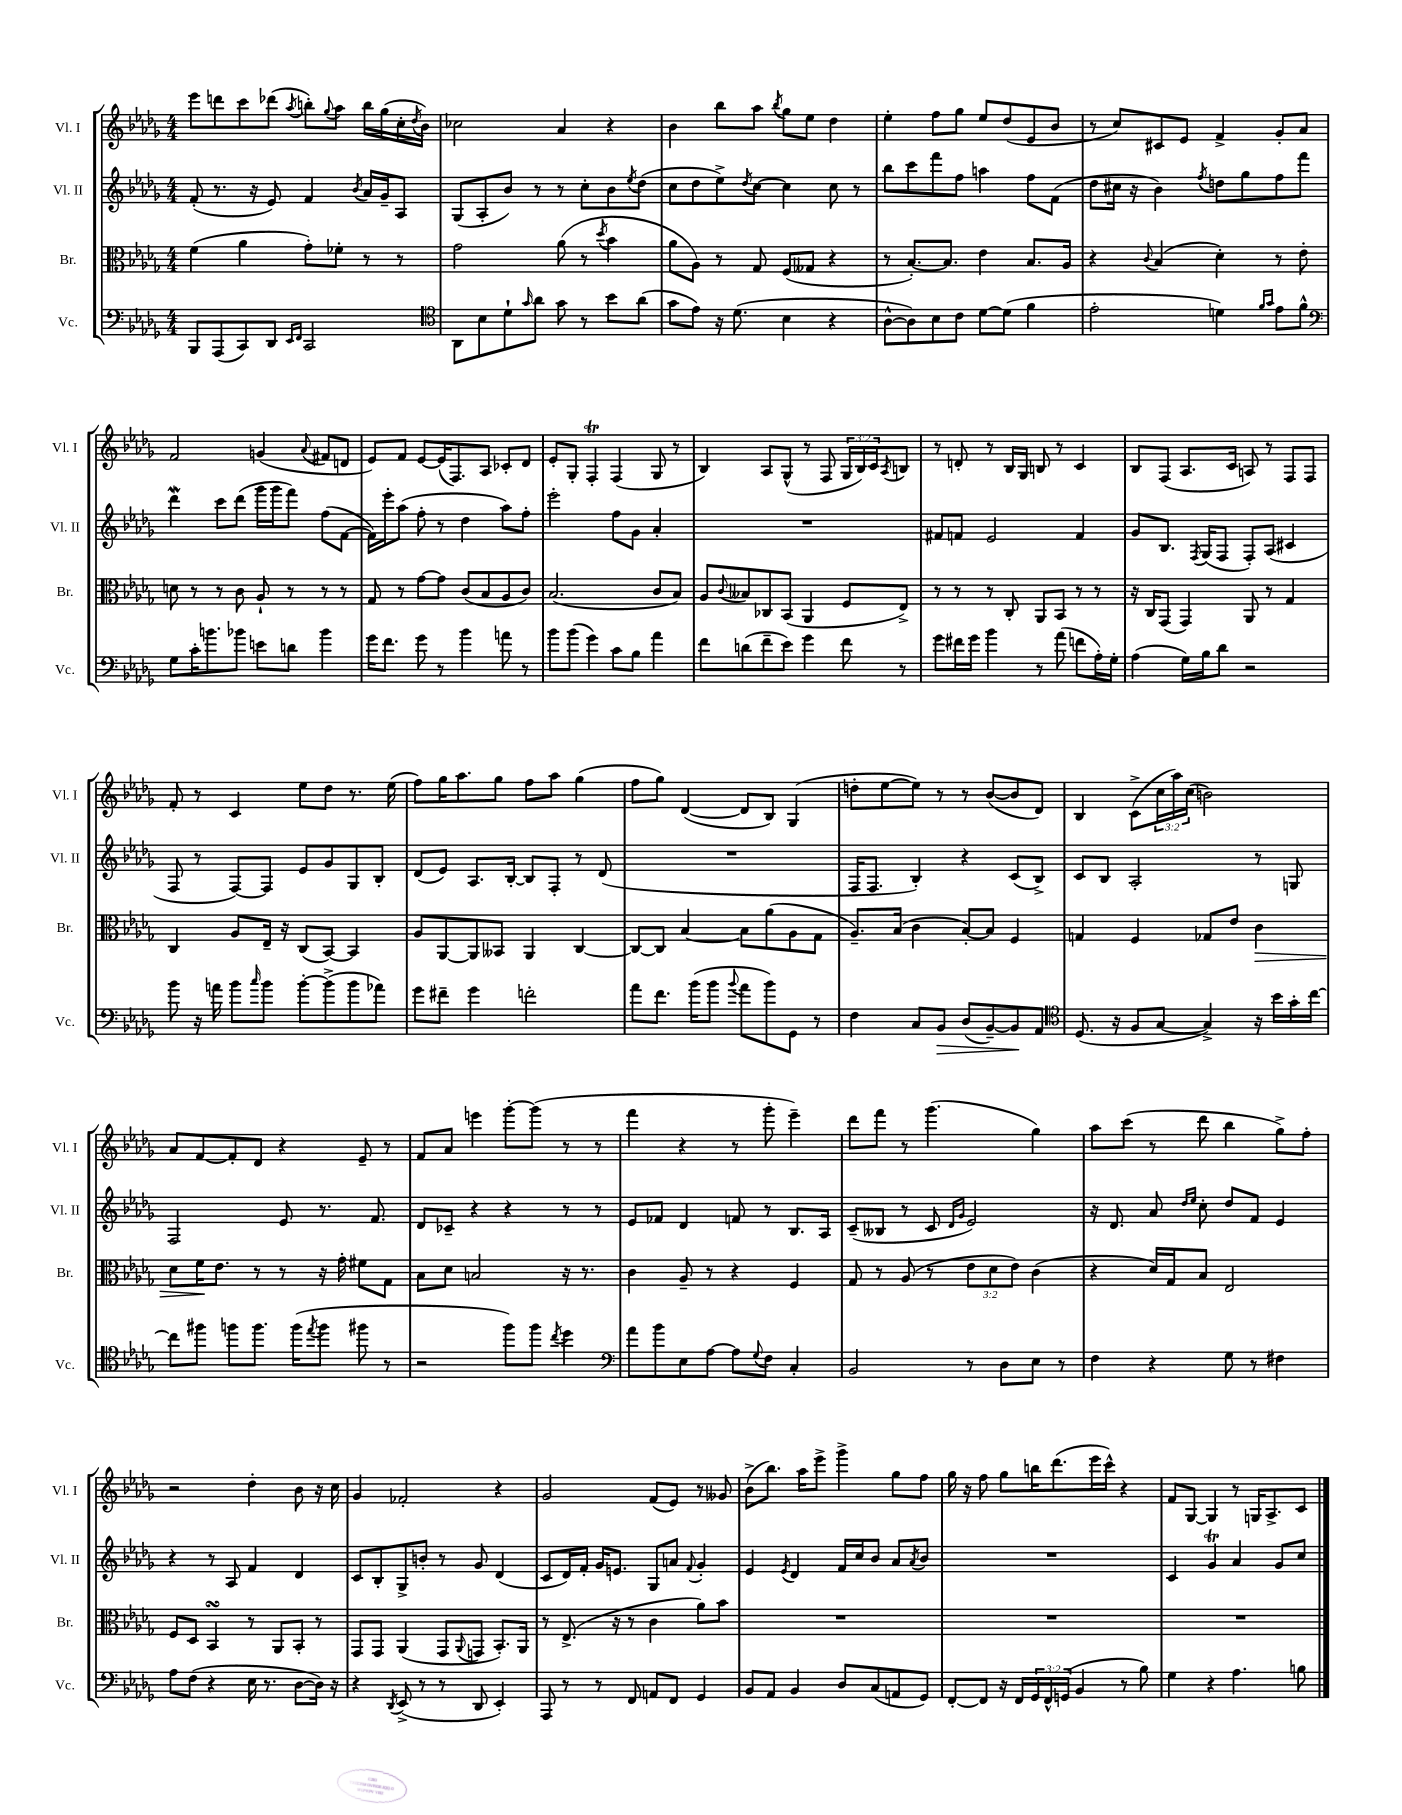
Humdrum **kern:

**kern	**kern	**kern	**kern
*staff4	*staff3	*staff2	*staff1
*clefF4	*clefC3	*clefG2	*clefG2
*k[b-e-a-d-g-]	*k[b-e-a-d-g-]	*k[b-e-a-d-g-]	*k[b-e-a-d-g-]
*M4/4	*M4/4	*M4/4	*M4/4
8BBB-	(4f	(8f'	8eee-
(8AAA-	.	8.r	8ddd
8CC)	4a-	.	8ccc
.	.	16r	.
8DD-	.	8e-)	(8ddd-
16qqEE-	.	.	.
16qqFF	.	.	8qaa-
2CC	8g-')	4f	8bb')
.	.	.	8qqgg-
.	8f-'	.	8aa-
.	.	8qb-	.
.	8r	16a-	16bb
.	.	16g-~	(16gg-
.	8r	8A-	16cc'
.	.	.	8qdd-
.	.	.	16b-)
=	=	=	=
*clefC4	*	*	*
8AA-	2g-	(8G-	2cc-
8B-	.	8A-'	.
8d-`	.	8b-)	.
16qqg-	.	.	.
8a-	.	8r	.
8g-	(8a-	8r	4a-
8r	8r	8cc'	.
.	8qdd-	.	.
8b-	4b-	8b-	4r
.	.	8qee-	.
(8a-	.	(8dd-	.
=	=	=	=
8g-	8a-	8cc	4b-
8e-)	8A-)	8dd-	.
16r	8r	8ee-^)	8bb-
(8.d-	.	.	.
.	.	8qdd-	.
.	8G-	[8cc	8aa-
.	.	.	8qbb-
4B-	(8F	4cc]	8gg-
.	8G--	.	8ee-
4r	4r	8cc	4dd-
.	.	8r	.
=	=	=	=
[8A-^^	8r	8bb-	4ee-'
8A-])	[8.B-')	8ccc	.
8B-	.	8fff	8ff
.	8.B-]	.	.
8c	.	8ff	8gg-
[8d-	4e-	4aa	8ee-
(8d-]	.	.	(8dd-
4f	8.B-	8ff	8e-
.	.	(8f	8b-
.	16A-	.	.
=	=	=	=
2e-'	4r	8dd-	8r
.	.	16cc#	8cc)
.	.	16r	.
.	8qqc	.	.
.	(4B-	4b-)	8c#
.	.	.	8e-
.	.	8qff	.
4d)	4d-')	8dd	4f^
.	.	8gg-	.
16qqf	.	.	.
16qqg-	.	.	.
8e-	8r	8ff	8g-'
8f^^	8e-'	8fff	8a-
=	=	=	=
*clefF4	*	*	*
8G-	8d	4ddd-	2f
16c'	8r	.	.
8.b	.	.	.
.	8r	8ccc	.
8b-	8c	(8ddd-	.
8e	8A-`	16ggg-	(4g
.	.	16ggg-	.
8d	8r	8fff)	.
.	.	.	8qqa-
4b-	8r	(8ff	8f#
.	8r	[8f	8d
=	=	=	=
16g-	8G-	16f])	8e-)
8.f	.	16eee-'	.
.	8r	(8aa-	8f
8g-	[8g-	8ff'	[8e-
8r	8g-]	8r	(16e-]
.	.	.	8.F)
4b-	(8c	4dd-	.
.	8B-	.	8A-
8a	8A-	8aa-)	8c-'
8r	8c)	8ff'	8d-
=	=	=	=
8b-	(2.B-	2eee-'	8e-'
(8b-	.	.	8G-'
4g-)	.	.	4F'
8c	.	8ff	(4F
8B-	.	8g-	.
4a-	8c	4a-'	8G-
.	8B-)	.	8r
=	=	=	=
8f	8A-	1r	4B-)
.	8qqc	.	.
(8d	8B--	.	.
8f~	8C-	.	8A-
8e-)	(8BB-	.	(8G-^^
4g-	4AA-	.	8r
.	.	.	8F
8f	8F	.	24G-
.	.	.	24B-)
.	.	.	24c
.	.	.	8qA-
8r	8E-^)	.	8B
=	=	=	=
8g-	8r	8f#	8r
16f#	8r	8f	8d'
16g-	.	.	.
4b-	8r	2e-	8r
.	8C'	.	16B-
.	.	.	16G-
8r	8AA-	.	8B
(8a-	8BB-	.	8r
8f	8r	4f	4c
16A-')	8r	.	.
16G-'	.	.	.
=	=	=	=
(4A-	16r	8g-	8B-
.	16C	.	.
.	(8GG-	8.B-	(8F
16G-)	4GG-)	.	8.A-
.	.	8qF	.
16B-	.	(16G-	.
8d-	.	8F	.
.	.	.	16c
2r	8AA-	8F')	8A)
.	8r	(8A-	8r
.	4G-	4c#	8F
.	.	.	8F
=	=	=	=
8b-	4C	8F	8f'
16r	.	8r	8r
16a	.	.	.
8b-	8A-	[8F)	4c
16qqcc	.	.	.
8b-	16E-~	8F]	.
.	16r	.	.
[8b-'	(8C	8e-	8ee-
(8b-^]	[8BB-)	8g-	8dd-
8b-	4BB-]	8G-	8.r
8a-)	.	8B-'	.
.	.	.	(16ee-
=	=	=	=
8g-	8A-	(8d-	8ff)
8f#~	[8AA-	8e-)	16gg-
.	.	.	8.aa-
4g-	8AA-]	8.A-	.
.	8BB--	.	8gg-
.	.	[16B-'	.
2f'	4AA-	8B-]	8ff
.	.	8F'	8aa-
.	[4C	8r	(4gg-
.	.	(8d-	.
=	=	=	=
8a-	8C_	1r	8ff
8.f	8C]	.	8gg-)
.	[4B-	.	([4d-
(16b-	.	.	.
8b-	.	.	.
8qqb-	.	.	.
8a-	8B-]	.	8d-]
8b-)	(8a-	.	8B-)
8GG-	8A-	.	(4G-
8r	8G-	.	.
=	=	=	=
4F	8.A-~)	16F	8dd'
.	.	8.F	.
.	.	.	[8ee-
.	(16B-	.	.
8C	4c	4B-')	8ee-])
8BB-	.	.	8r
(8D-	[8B-')	4r	8r
[8BB-~)	8B-]	.	([8b-
8BB-]	4F	(8c	8b-]
8AA-	.	8B-^)	8d-)
=	=	=	=
*clefC4	*	*	*
(8.D-	4G	8c	4B-
.	.	8B-	.
16r	.	.	.
8F	4F	2A-'	(8c^
[8G-	.	.	24cc
.	.	.	24aa-)
.	.	.	(24cc
4G-^])	8G-	.	2b)
.	8e-	.	.
16r	4c	8r	.
16b-	.	.	.
16g-'	.	8G	.
[16cc	.	.	.
=	=	=	=
8cc]	8d-	2F	8a-
8ff#	16f	.	[8f
.	8.e-	.	.
8ff	.	.	8f']
8.ff	8r	.	8d-
.	8r	8e-	4r
(16ff	.	.	.
8qee-	.	.	.
8ff	16r	8.r	.
.	16g-'	.	.
8ff#	8f#	.	8e-~
.	.	8.f	.
8r	8G-	.	8r
=	=	=	=
2r	8B-	8d-	8f
.	8d-	8c-~	8a-
.	2B	4r	4eee
8ff)	.	4r	[8ggg-'
8ff	.	.	(8ggg-]
8qcc	.	.	.
4dd-	16r	8r	8r
.	8.r	.	.
.	.	8r	8r
=	=	=	=
*clefF4	*	*	*
8a-	4c	8e-	4fff
8b-	.	8f-	.
8E-	8A-~	4d-	4r
[8A-	8r	.	.
8A-]	4r	8f	8r
8qqG-	.	.	.
8F	.	8r	8ggg-'
4C'	4F	8.B-	4eee-~)
.	.	16A-	.
=	=	=	=
2BB-	8G-	(8c~	8ddd-
.	8r	8B--	8fff
.	(8A-	8r	8r
.	8r	8c	(4.ggg-
.	.	16qqd-	.
.	.	16qqg-	.
8r	12e-	2e-)	.
.	12d-	.	.
8D-	.	.	.
.	12e-)	.	.
8E-	(4c	.	4gg-)
8r	.	.	.
=	=	=	=
4F	4r	16r	8aa-
.	.	8.d-	.
.	.	.	(8ccc
4r	16d-)	8a-	8r
.	16G-	.	.
.	.	16qqdd-	.
.	.	16qqee-	.
.	8B-	8cc'	8ddd-
8G-	2E-	8dd-	4bb-
8r	.	8f	.
4F#	.	4e-	8gg-^)
.	.	.	8ff'
=	=	=	=
8A-	8F	4r	2r
(8F	8D-	.	.
4r	4BB-	8r	.
.	.	8A-	.
16E-	8r	4f	4dd-'
8.r	.	.	.
.	8AA-	.	.
[8D-	8BB-'	4d-	8b-
16D-])	8r	.	16r
16r	.	.	16cc
=	=	=	=
4r	8GG-	8c	4g-
.	8GG-	8B-'	.
8qDD-	.	.	.
(8EE-^	(4AA-	8G-^	2f-'
8r	.	8b'	.
8r	8GG-	8r	.
.	8qqAA-	.	.
8DD-	8GG	8g-	.
4EE-')	8.BB-')	(4d-	4r
.	16AA-	.	.
=	=	=	=
8AAA-	8r	8c	2g-
8r	(8.E-^	16d-)	.
.	.	16f'	.
8r	.	16g-	.
.	16r	8.e	.
8FF	8r	.	.
8AA	4c	8G-	(8f
8FF	.	8a	8e-)
.	.	8qqf	.
4GG-	8a-)	4g-'	8r
.	8b-	.	8g--
=	=	=	=
8BB-	1r	4e-	(8b-^
8AA-	.	.	8.bb-)
.	.	8qe-	.
4BB-	.	4d-	.
.	.	.	16aa-
.	.	.	8eee-^
8D-	.	16f	4ggg-^
.	.	16cc	.
(8C	.	8b-	.
8AA	.	8a-	8gg-
.	.	8qa-	.
8GG-)	.	8b-	8ff
=	=	=	=
[8FF'	1r	1r	16gg-
.	.	.	16r
8FF]	.	.	8ff
16r	.	.	8gg-
16FF	.	.	.
24GG-	.	.	16bb
24FF^^	.	.	.
.	.	.	(8.ddd-
(24GG	.	.	.
4BB-	.	.	.
.	.	.	16eee-
.	.	.	16ccc^^)
8r	.	.	4r
8B-)	.	.	.
=	=	=	=
4G-	1r	4c	8f
.	.	.	[8G-
4r	.	4g-	4G-]
4.A-	.	4a-	8r
.	.	.	16G
.	.	.	8.A-^
.	.	8g-	.
8B	.	8cc	8c
==	==	==	==
*-	*-	*-	*-
